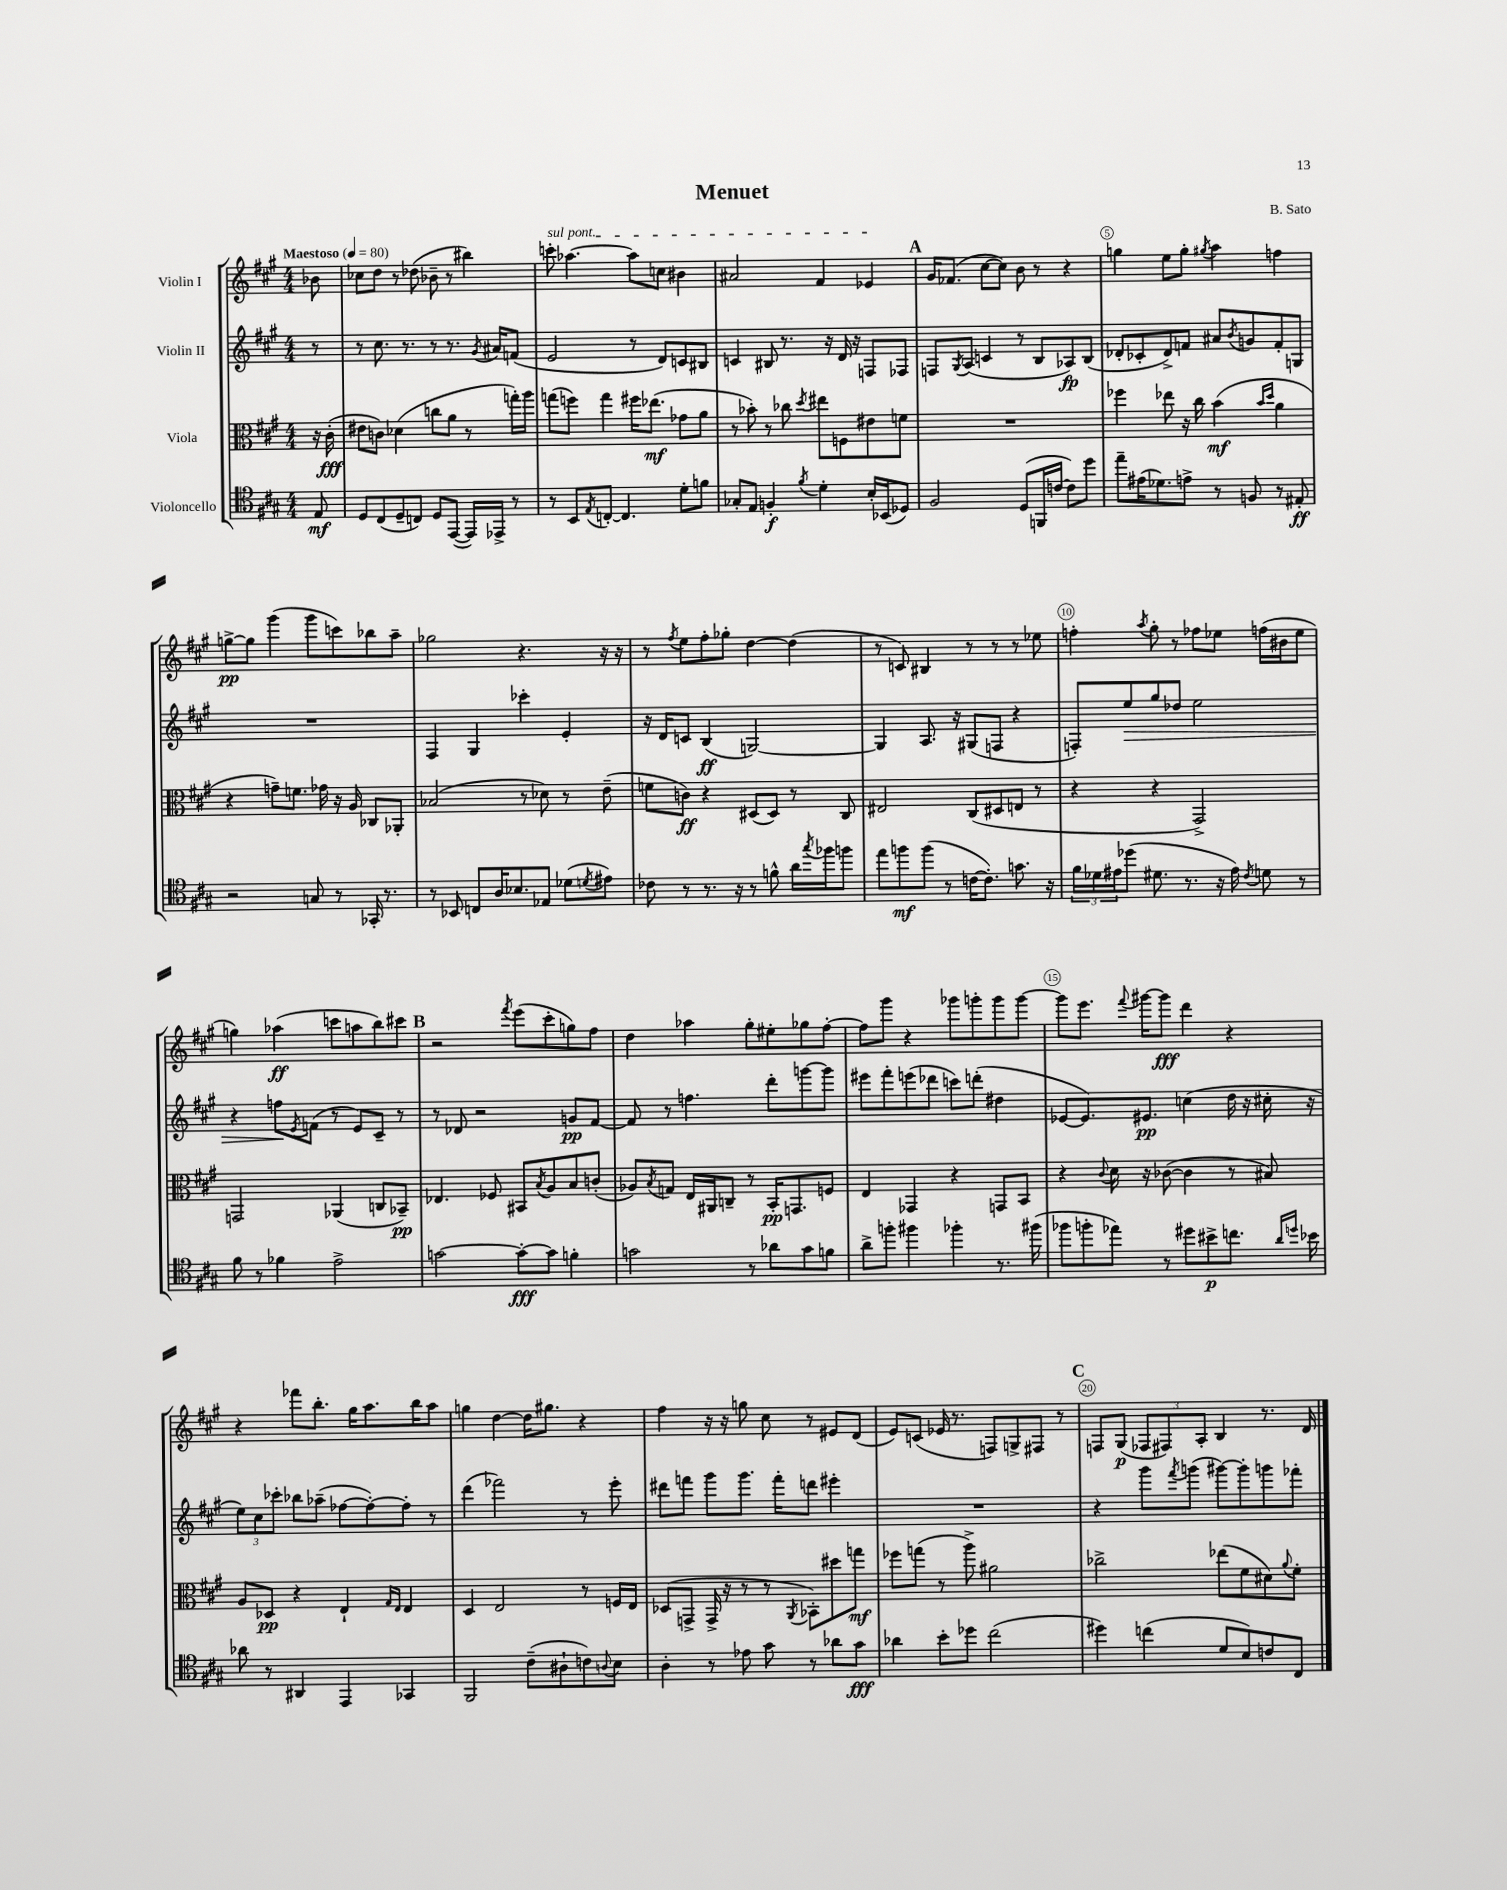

**kern	**kern	**kern	**kern
*staff4	*staff3	*staff2	*staff1
*clefC4	*clefC3	*clefG2	*clefG2
*k[f#c#g#]	*k[f#c#g#]	*k[f#c#g#]	*k[f#c#g#]
*M4/4	*M4/4	*M4/4	*M4/4
*MM80	*MM80	*MM80	*MM80
8E/	16r	8r	8b-\
.	(16c#'\	.	.
=	=	=	=
8D/L	8e#\L	8r	8cc-\L
(8C#/	8c\J)	8.cc#\	8dd\J
8D~/	(4d-\	.	8r
.	.	8.r	.
8C/J)	.	.	(8dd-\
8D/L	8cc\L	8r	8b-~\
([8EE/J	8a\J	8.r	8r
16EE/]LL)	8r	.	4bb#\)
.	.	8qg#/	.
16EE-^/JJ	.	16a#/LK	.
8r	16gg'\LL)	(8f/J	.
.	16aa\JJ	.	.
=	=	=	=
8r	(8gg\L	2e/	8ccc'\
8BB/L	8ff\J)	.	[4.aa-\
8qE/	.	.	.
[8C'/J	4gg\	.	.
4.C/]	.	.	.
.	16ff#\LK	8r	8aa-\]L
.	(8.ee-\J	.	.
.	.	8d/L)	8cc\J
8d'\L	8g-\L	8c/	4b#\
8f\J	8a\J	8B#/J	.
=	=	=	=
8G-'/L	8r	4c/	2a#/
8E/J	8b-'\)	.	.
4F'/	8r	8B#/	.
.	8cc-\	8.r	.
8qf#/	8qdd/	.	.
4d'\	8ee#\L	.	4f#/
.	.	16r	.
.	8F\	16d/	.
.	.	16r	.
16B'/LL	8e#\	8F/L	4e-/
(16BB-/J	.	.	.
8D-/J)	8f\J	8F-/J	.
=	=	=	=
2F#/	1r	8F/L	16g#/LK
.	.	.	(8.f-/J
.	.	8qG#/	.
.	.	(8A/J	.
.	.	4c/	[8cc#\L
.	.	.	8cc#\]J)
(8D/L	.	8r	8b\
16FF/L	.	8B/L	8r
[16c/JJ	.	.	.
8c\]L)	.	8A-/)	4r
8dd\J	.	(8B/J	.
=	=	=	=
8ee~\L	4ff-\	8d-'/L	4gg\
(16e#\K	.	8c-'/	.
8.d-\)	.	.	.
.	8ee-\	8d-^/)	8ee\L
8e^\J	16r	8f/J	8gg'\J
.	16cc#\	.	.
.	.	.	8qgg#/
8r	(4b\	8a#/L	4aa\
.	.	8qb/	.
8F/	.	8g/	.
.	16qqb/LL	.	.
.	16qqdd/JJ	.	.
8r	4a\	8f'/	4ff\
8E#'/	.	8G/J	.
=	=	=	=
2r	4r	1r	[8gg^\L
.	.	.	8gg\]J
.	8g~\L)	.	(4ggg#\
.	8.f\J	.	.
8G/	.	.	8ggg#\L
.	16g-\	.	.
8r	16r	.	8ccc\)
.	16A/	.	.
16GG-'/	8C-/L	.	8bb-\
8.r	.	.	.
.	8AA-'/J	.	8aa~\J
=	=	=	=
8r	(2B-/	4F#/	2gg-\
8BB-/	.	.	.
8C/L	.	4G#/	.
16A/K	.	.	.
8.B-/	.	.	.
.	8r	4ccc-'\	4.r
8E-/J	8d-\)	.	.
(8d-\L	8r	4e'/	.
8qd/	.	.	.
8e#\J)	(8e~\	.	16r
.	.	.	16r
=	=	=	=
8c-\	8f\L	16r	8r
.	.	16d/LK	.
.	.	.	8qff#/
8r	8c\J)	8c/J	8ee\L
8.r	4r	(4B/	8ff#'\
.	.	.	8gg-'\J
16r	.	.	.
8r	(8D#/L	[2G/)	[4dd\
8f^^\	8D#/J)	.	.
16a\LL	8r	.	(4dd\]
8qgg#/	.	.	.
16ff-\J	.	.	.
8ff\J	8C#/	.	.
=	=	=	=
8ee\L	2E#/	4G/]	8r
8ff\	.	.	8c/)
(8ff\J	.	8.A/	4B#/
8r	.	.	.
.	.	16r	.
[16c\LK	(8C#/L	(8G#/L	8r
8.c'\]J)	.	.	.
.	8D#/	8F/J	8r
8.g\	8E/J	4r	8r
.	8r	.	8ee-\
16r	.	.	.
=	=	=	=
24f#\LL	4r	8F'/L)	4ff'\
24d-\	.	.	.
24e#\J	.	.	.
(8dd-\J	.	8ee/	.
.	.	.	8qaa/
8.d#\	4r	8gg#/	8gg#'\
.	.	8dd-/J	8r
8.r	.	.	.
.	2GG#^/)	2ee\	8ff-\L
16r	.	.	8ee-\J
16e#\)	.	.	.
8qc#/	.	.	.
8d\	.	.	(16ff\LL
.	.	.	16b#\J
8r	.	.	8ee-\J
=	=	=	=
8f#\	2GG/	4r	4gg\)
8r	.	.	.
4f-\	.	8ff\L	(4aa-\
.	.	8qe/	.
.	.	(8f\J	.
2e^\	(4AA-/	8r	8ccc\L
.	.	8e/L)	8aa\
.	8C/L	8c#~/J	8bb\)
.	8BB-~/J)	8r	8ccc#\J
=	=	=	=
[2g\	4.E-/	8r	2r
.	.	8d-/	.
.	.	2r	.
.	8F-/	.	.
.	.	.	8qfff#/
8g'\_L	8BB#/L	.	(8eee\L
.	8qB/	.	.
8g\]J	8A/	.	8ccc#'\
4f'\	8B/	8g/L	8gg\)
.	(8c'/J	[8f#/J	8ff#\J
=	=	=	=
2g\	8A-/L)	8f#/]	4dd\
.	8qB/	.	.
.	8G/J	8r	.
.	16E/LL	4.ff\	4aa-\
.	16AA#/J	.	.
.	8C~/J	.	.
8r	8r	.	8gg#'\L
8a-\L	16BB'/LK	8ddd'\L	8ee#'\
.	8.GG/	.	.
8g\	.	[8ggg\	8gg-\
8f\J	8F/J	8ggg\]J	[8ff#'\J
=	=	=	=
8a^\L	4E/	8eee#\L	8ff#\]L
8ff'\J	.	8fff#'\	8ggg#\J
4ff#\	4GG-/	(8eee\	4r
.	.	8ddd-\J	.
4ff-'\	4r	8ccc\L)	8ggg-\L
.	.	(8ddd'\J	8ggg'\
8.r	8GG/L	4dd#\	8ggg\
.	8BB/J	.	[8ggg\J
(16ff#\	.	.	.
=	=	=	=
8ff-\L	4r	[8e-/L	8ggg\]L
8ff'\	.	8.e-/])	8.eee\J
.	8qqc#/	.	.
8ee-\J)	16d\	.	.
.	.	.	8qqfff#/
.	16r	8.e#/J	[16ggg#\LK
8r	([8c-\	.	8ggg#\]J
8dd#\L	4c-\]	(4cc\	4ddd\
8b#^\	.	.	.
8.cc\J	8r	16dd\	4r
.	.	16r	.
.	8B#/)	16cc#'\	.
16qqa/LL	.	.	.
16qqdd/JJ	.	.	.
16b-\	.	16r	.
=	=	=	=
8a-\	8A/L	12ee\L)	4r
.	.	12cc#\	.
8r	8D-/J	.	.
.	.	12ccc-'\J	.
4AA#/	4r	8bb-\L	8fff-\L
.	.	(8aa-~\J	8.bb'\J
4EE/	4E`/	[8ff-\L	.
.	.	.	16gg#\LK
.	.	8ff-'\_)	8.aa\
.	16qqG#/LL	.	.
.	16qqE/JJ	.	.
4GG-/	4E/	8ff-'\]J	.
.	.	.	16bb\K
.	.	8r	8aa\J
=	=	=	=
2FF#/	4D/	(4ddd\	4gg\
.	2E/	2fff-\)	[4dd\
(8c#~\L	.	.	16dd\]LK
.	.	.	8.gg#\J
8A#`\	.	.	.
8c\)	8r	8r	4r
8qqA/	.	.	.
8B\J	16F/LL	8eee'\	.
.	16E/JJ	.	.
=	=	=	=
4A'\	(8D-/L	8ddd#\L	4ff#\
.	8GG^/J	8fff\J	.
8r	16GG^/	8ggg#\L	16r
.	16r	.	16r
8e-\	8r	8.ggg#\J	8gg\
8g#\	8r	.	8cc#\
.	.	16fff'\LK	.
.	8qAA/	.	.
8r	8BB-'\L)	8ddd\J	8r
8a-\L	8dd#\	4eee#'\	8e#/L
8g#\J	8gg\J	.	(8d/J
=	=	=	=
4a-\	8ff-\L	1r	8e/L)
.	(8gg\J	.	(8c/J
8b'\L	8r	.	16e-/
.	.	.	8.r
8dd-\J	8aa^\)	.	.
(2cc#\	2a#\	.	8F/L)
.	.	.	8G^/
.	.	.	8F#/J
.	.	.	8r
=	=	=	=
4dd#\)	2cc-^\	4r	8F/L
.	.	.	(8G#/J
(4cc\	.	8ggg#\L	12F-/L
.	.	.	12F#/)
.	.	8qfff#/	.
.	.	(8ggg\J	.
.	.	.	12A'/J
8d/L	(8ee-\L	[8ggg#\L)	4B/
8B/)	8f#\	8ggg#'\]	.
8c/	8d#\)	8ggg\	8.r
.	8qqa/	.	.
8C#/J	8f#'\J	8fff-'\J	.
.	.	.	16d/
==	==	==	==
*-	*-	*-	*-
